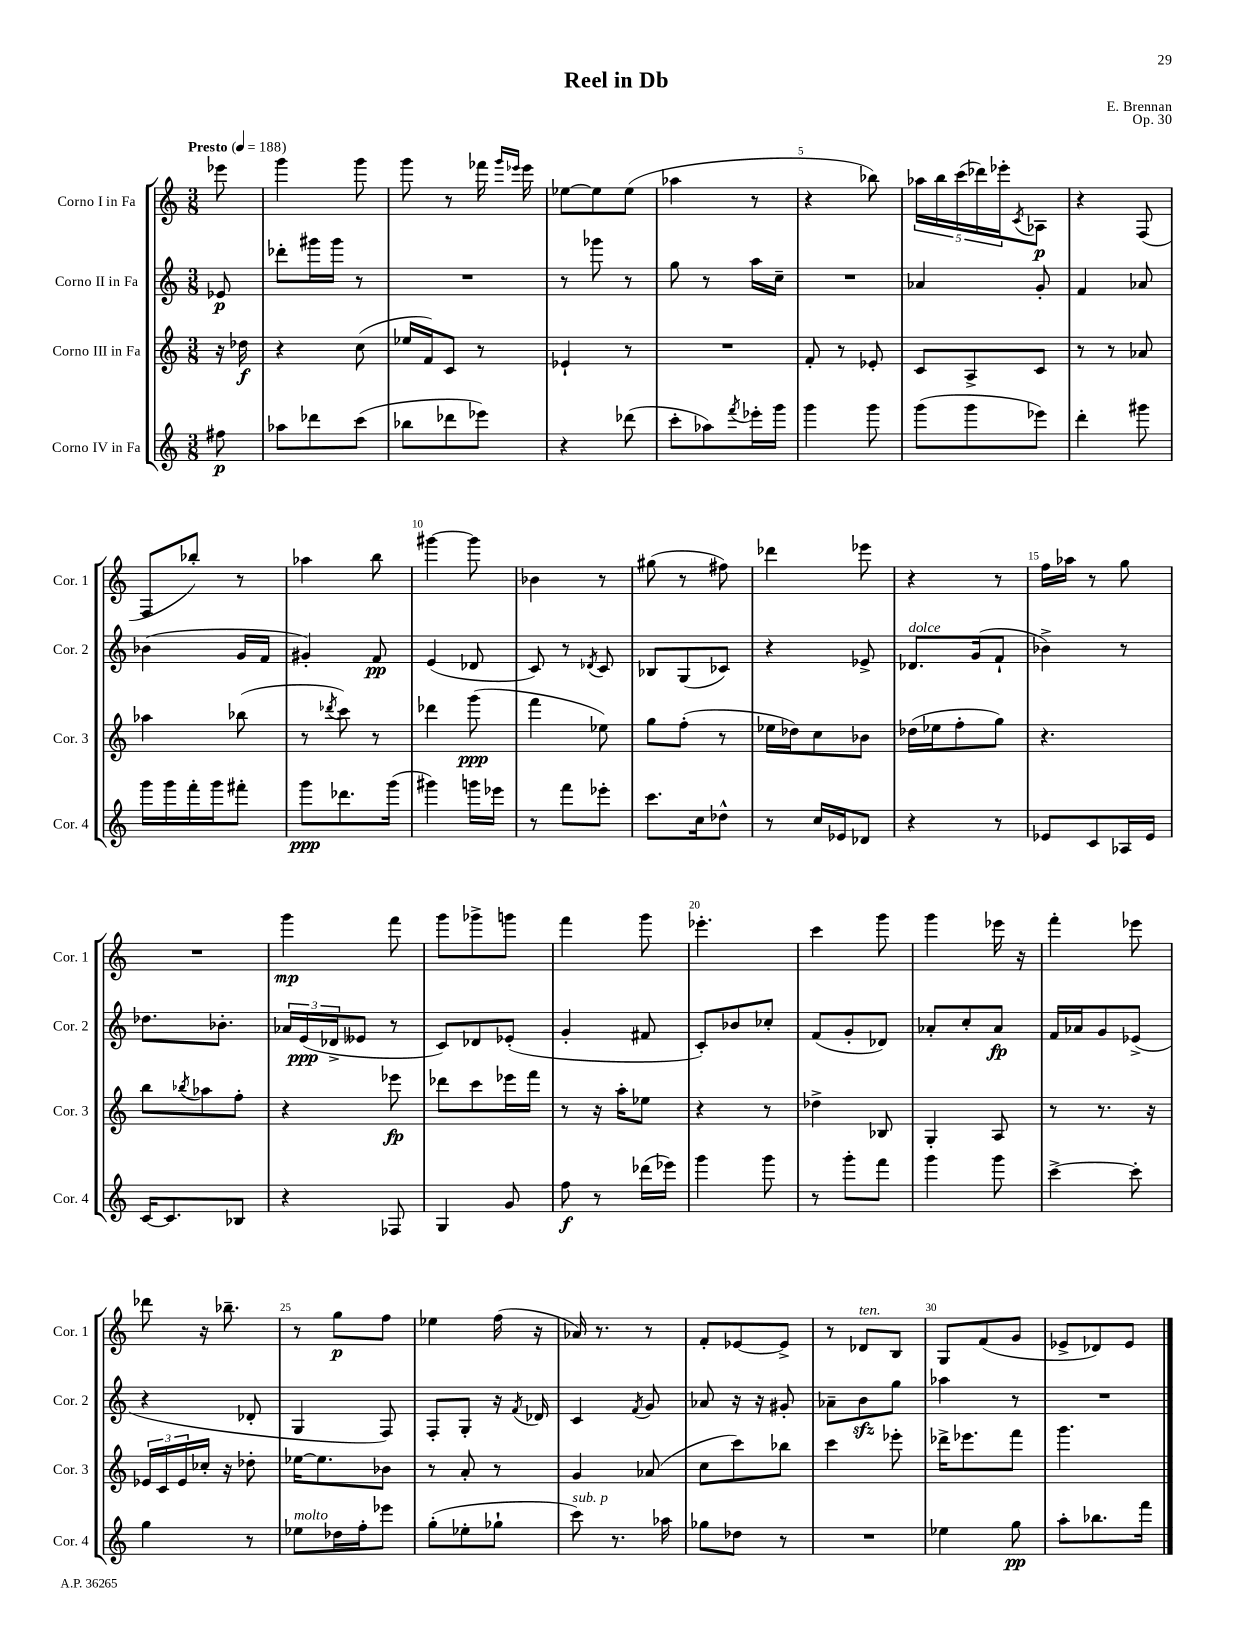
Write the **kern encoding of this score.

**kern	**dynam	**kern	**dynam	**kern	**dynam	**kern	**dynam
*part4	*part4	*part3	*part3	*part2	*part2	*part1	*part1
*staff4	*staff4	*staff3	*staff3	*staff2	*staff2	*staff1	*staff1
*I"Corno IV in Fa	*	*I"Corno III in Fa	*	*I"Corno II in Fa	*	*I"Corno I in Fa	*
*I'Cor. 4	*	*I'Cor. 3	*	*I'Cor. 2	*	*I'Cor. 1	*
*clefG2	*	*clefG2	*	*clefG2	*	*clefG2	*
*k[]	*	*k[]	*	*k[]	*	*k[]	*
*M3/8	*	*M3/8	*	*M3/8	*	*M3/8	*
*MM188	*	*MM188	*	*MM188	*	*MM188	*
=	=	=	=	=	=	=	=
!	!	!	!	!	!	!LO:TX:a:B:t=Presto	!
8ff#X\	p	16r	.	8e-X/	p	8eee-X\	.
.	.	16dd-X\	f	.	.	.	.
=1	=1	=1	=1	=1	=1	=1	=1
8aa-X\L	.	4r	.	8ddd-X'\L	.	4ggg\	.
8ddd-X\	.	.	.	16ggg#X\L	.	.	.
.	.	.	.	16ggg#\JJ	.	.	.
(8ccc\J	.	(8cc\	.	8r	.	8ggg\	.
=2	=2	=2	=2	=2	=2	=2	=2
8bb-X\L	.	16ee-X/LL	.	4.r	.	8ggg\	.
.	.	16f/J)	.	.	.	.	.
8ddd-X\	.	8c/J	.	.	.	8r	.
8eee-X\J)	.	8r	.	.	.	16fff-X\	.
.	.	.	.	.	.	16qqggg/LL	.
.	.	.	.	.	.	16qqeee-X/JJ	.
.	.	.	.	.	.	16eee-\	.
=3	=3	=3	=3	=3	=3	=3	=3
4r	.	4e-X`/	.	8r	.	[8ee-X\L	.
.	.	.	.	8ggg-X\	.	8ee-\]	.
(8ddd-X\	.	8r	.	8r	.	(8ee-\J	.
=4	=4	=4	=4	=4	=4	=4	=4
8ccc'\L	.	4.r	.	8gg\	.	4aa-X\	.
8aa-X\)	.	.	.	8r	.	.	.
8qfff/	.	.	.	.	.	.	.
16eee-X'\L	.	.	.	16aa\LL	.	8r	.
16ggg\JJ	.	.	.	16cc~\JJ	.	.	.
=5	=5	=5	=5	=5	=5	=5	=5
4ggg\	.	8f'/	.	4.r	.	4r	.
.	.	8r	.	.	.	.	.
8ggg\	.	8e-X'/	.	.	.	8bb-X\)	.
=6	=6	=6	=6	=6	=6	=6	=6
(8ggg\L	.	8c/L	.	4a-X/	.	20aa-X\LL	.
.	.	.	.	.	.	20bb\	.
.	.	.	.	.	.	(20ccc\	.
8ggg\	.	8A^/	.	.	.	.	.
.	.	.	.	.	.	20ddd-X\)	.
.	.	.	.	.	.	20eee-X'\J	.
.	.	.	.	.	.	8qc/	.
8eee-X\J)	.	8c/J	.	8g'/	.	8A-X\J	p
=7	=7	=7	=7	=7	=7	=7	=7
4ddd'\	.	8r	.	4f/	.	4r	.
.	.	8r	.	.	.	.	.
8ggg#X\	.	8a-X/	.	8a-X/	.	(8F/	.
!!LO:LB:g=z
=8	=8	=8	=8	=8	=8	=8	=8
16ggg\LL	.	4aa-X\	.	(4b-X\	.	8F/L	.
16ggg\	.	.	.	.	.	.	.
16fff'\	.	.	.	.	.	8bb-X'/J)	.
16ggg\J	.	.	.	.	.	.	.
8fff#X'\J	.	(8bb-X\	.	16g/LL	.	8r	.
.	.	.	.	16f/JJ	.	.	.
=9	=9	=9	=9	=9	=9	=9	=9
8ggg\L	ppp	8r	.	4g#X'/)	.	4aa-X\	.
.	.	8qddd-X/	.	.	.	.	.
8.ddd-X\	.	8ccc\)	.	.	.	.	.
.	.	8r	.	8f/	pp	8bb\	.
(16ggg\Jk	.	.	.	.	.	.	.
=10	=10	=10	=10	=10	=10	=10	=10
4ggg#X\)	.	4ddd-X\	.	(4e/	.	[4ggg#X\	.
16gggn\LL	.	(8ggg\	ppp	8d-X/	.	8ggg#\]	.
16eee-X\JJ	.	.	.	.	.	.	.
=11	=11	=11	=11	=11	=11	=11	=11
8r	.	4fff\	.	8c/)	.	4b-X\	.
8fff\L	.	.	.	8r	.	.	.
.	.	.	.	8qd-X/	.	.	.
8eee-X'\J	.	8ee-X\)	.	8c/	.	8r	.
=12	=12	=12	=12	=12	=12	=12	=12
8.ccc\L	.	8gg\L	.	8B-X/L	.	(8gg#X\	.
.	.	(8ff'\J	.	(8G/	.	8r	.
16cc\k	.	.	.	.	.	.	.
8dd-X^^\J	.	8r	.	8c-X/J)	.	8ff#X\)	.
=13	=13	=13	=13	=13	=13	=13	=13
8r	.	16ee-X\LL	.	4r	.	4ddd-X\	.
.	.	16dd-X\J)	.	.	.	.	.
16cc/LL	.	8cc\	.	.	.	.	.
16e-X/J	.	.	.	.	.	.	.
8d-X/J	.	8b-X\J	.	8e-X^/	.	8eee-X\	.
=14	=14	=14	=14	=14	=14	=14	=14
!	!	!	!	!LO:TX:a:i:t=dolce	!	!	!
4r	.	(16dd-X\LL	.	8.d-X/L	.	4r	.
.	.	16ee-X\J	.	.	.	.	.
.	.	8ff'\	.	.	.	.	.
.	.	.	.	(16g/k	.	.	.
8r	.	8gg\J)	.	8f`/J	.	8r	.
=15	=15	=15	=15	=15	=15	=15	=15
8e-X/L	.	4.r	.	4b-X^\)	.	16ff\LL	.
.	.	.	.	.	.	16aa-X\JJ	.
8c/	.	.	.	.	.	8r	.
16A-X/L	.	.	.	8r	.	8gg\	.
16e-/JJ	.	.	.	.	.	.	.
!!LO:LB:g=z
=16	=16	=16	=16	=16	=16	=16	=16
[16c/KL	.	8bb\L	.	8.dd-X\L	.	4.r	.
8.c/]	.	.	.	.	.	.	.
.	.	8qbb-X/	.	.	.	.	.
.	.	8aa-X\	.	.	.	.	.
.	.	.	.	8.b-X'\J	.	.	.
8B-X/J	.	8ff'\J	.	.	.	.	.
=17	=17	=17	=17	=17	=17	=17	=17
4r	.	4r	.	24a-X/LL	.	4ggg\	mp
.	.	.	.	(24e/	ppp	.	.
.	.	.	.	24d-X^/J	.	.	.
.	.	.	.	8e--X/J	.	.	.
8F-X/	.	8eee-X\	fp	8r	.	8fff\	.
=18	=18	=18	=18	=18	=18	=18	=18
4G/	.	8ddd-X\L	.	8c/L)	.	8ggg\L	.
.	.	8ccc\	.	8d-X/	.	8ggg-X^\	.
8g/	.	16eee-X\L	.	(8e-X'/J	.	8gggn\J	.
.	.	16fff\JJ	.	.	.	.	.
=19	=19	=19	=19	=19	=19	=19	=19
8ff\	f	8r	.	4g'/	.	4fff\	.
8r	.	16r	.	.	.	.	.
.	.	16aa'\KL	.	.	.	.	.
(16ddd-X\LL	.	8ee-X\J	.	8f#X/	.	8ggg\	.
16eee-X\JJ)	.	.	.	.	.	.	.
=20	=20	=20	=20	=20	=20	=20	=20
4ggg\	.	4r	.	8c'/L)	.	4.eee-X'\	.
.	.	.	.	8b-X/	.	.	.
8ggg\	.	8r	.	8cc-X'/J	.	.	.
=21	=21	=21	=21	=21	=21	=21	=21
8r	.	4dd-X^\	.	(8f/L	.	4ccc\	.
8ggg'\L	.	.	.	8g'/	.	.	.
8fff\J	.	8B-X/	.	8d-X/J)	.	8ggg\	.
=22	=22	=22	=22	=22	=22	=22	=22
4ggg\	.	4G'/	.	8a-X'/L	.	4ggg\	.
.	.	.	.	8cc'/	.	.	.
8ggg\	.	8A/	.	8a-/J	fp	16eee-X\	.
.	.	.	.	.	.	16r	.
=23	=23	=23	=23	=23	=23	=23	=23
[4ccc^\	.	8r	.	16f/LL	.	4fff'\	.
.	.	.	.	16a-X/J	.	.	.
.	.	8.r	.	8g/	.	.	.
8ccc'\]	.	.	.	(8e-X^/J	.	8eee-X\	.
.	.	16r	.	.	.	.	.
!!LO:LB:g=z
=24	=24	=24	=24	=24	=24	=24	=24
4gg\	.	24e-X/LL	.	4r	.	8ddd-X\	.
.	.	24c/	.	.	.	.	.
.	.	24e-/	.	.	.	.	.
.	.	16cc-X'/JJ	.	.	.	16r	.
.	.	16r	.	.	.	8.bb-X~\	.
8r	.	8dd-X'\	.	8d-X'/	.	.	.
=25	=25	=25	=25	=25	=25	=25	=25
!LO:TX:a:i:t=molto	!	!	!	!	!	!	!
8ee-X\L	.	[16ee-X\KL	.	4G/	.	8r	.
.	.	8.ee-\]	.	.	.	.	.
16dd-X\L	.	.	.	.	.	8gg\L	p
16ff'\J	.	.	.	.	.	.	.
8eee-X\J	.	8b-X\J	.	8F/)	.	8ff\J	.
=26	=26	=26	=26	=26	=26	=26	=26
(8gg'\L	.	8r	.	8F'/L	.	4ee-X\	.
8ee-X'\	.	8a'/	.	8G'/J	.	.	.
8gg-X`\J	.	8r	.	16r	.	(16ff\	.
.	.	.	.	8qf/	.	.	.
.	.	.	.	16d-X/	.	16r	.
=27	=27	=27	=27	=27	=27	=27	=27
!LO:TX:a:i:t=sub. p	!	!	!	!	!	!	!
8ccc\)	.	4g/	.	4c/	.	16a-X/)	.
.	.	.	.	.	.	8.r	.
8.r	.	.	.	.	.	.	.
.	.	.	.	8qf/	.	.	.
.	.	(8a-X/	.	8g/	.	8r	.
16aa-X\	.	.	.	.	.	.	.
=28	=28	=28	=28	=28	=28	=28	=28
8gg-X\L	.	8cc\L	.	8a-X/	.	8f'/L	.
8dd-X\J	.	8ccc\)	.	16r	.	[8e-X/	.
.	.	.	.	16r	.	.	.
8r	.	8bb-X\J	.	8g#X'/	.	8e-^/J]	.
=29	=29	=29	=29	=29	=29	=29	=29
4.r	.	4ccc\	.	8a-X~\L	.	8r	.
!	!	!	!	!	!	!LO:TX:a:i:t=ten.	!
.	.	.	.	8bzz\	.	8d-X/L	.
.	.	8eee-X'\	.	8gg\J	.	8B/J	.
=30	=30	=30	=30	=30	=30	=30	=30
4ee-X\	.	16ddd-X^\KL	.	4aa-X\	.	8G/L	.
.	.	8.eee-X\	.	.	.	.	.
.	.	.	.	.	.	(8f/	.
8gg\	pp	8fff\J	.	8r	.	8g/J	.
=31	=31	=31	=31	=31	=31	=31	=31
8aa'\L	.	4.ggg\	.	4.r	.	8e-X^/L	.
8.bb-X\	.	.	.	.	.	8d-X/)	.
.	.	.	.	.	.	8e-/J	.
16fff\Jk	.	.	.	.	.	.	.
==	==	==	==	==	==	==	==
*-	*-	*-	*-	*-	*-	*-	*-
